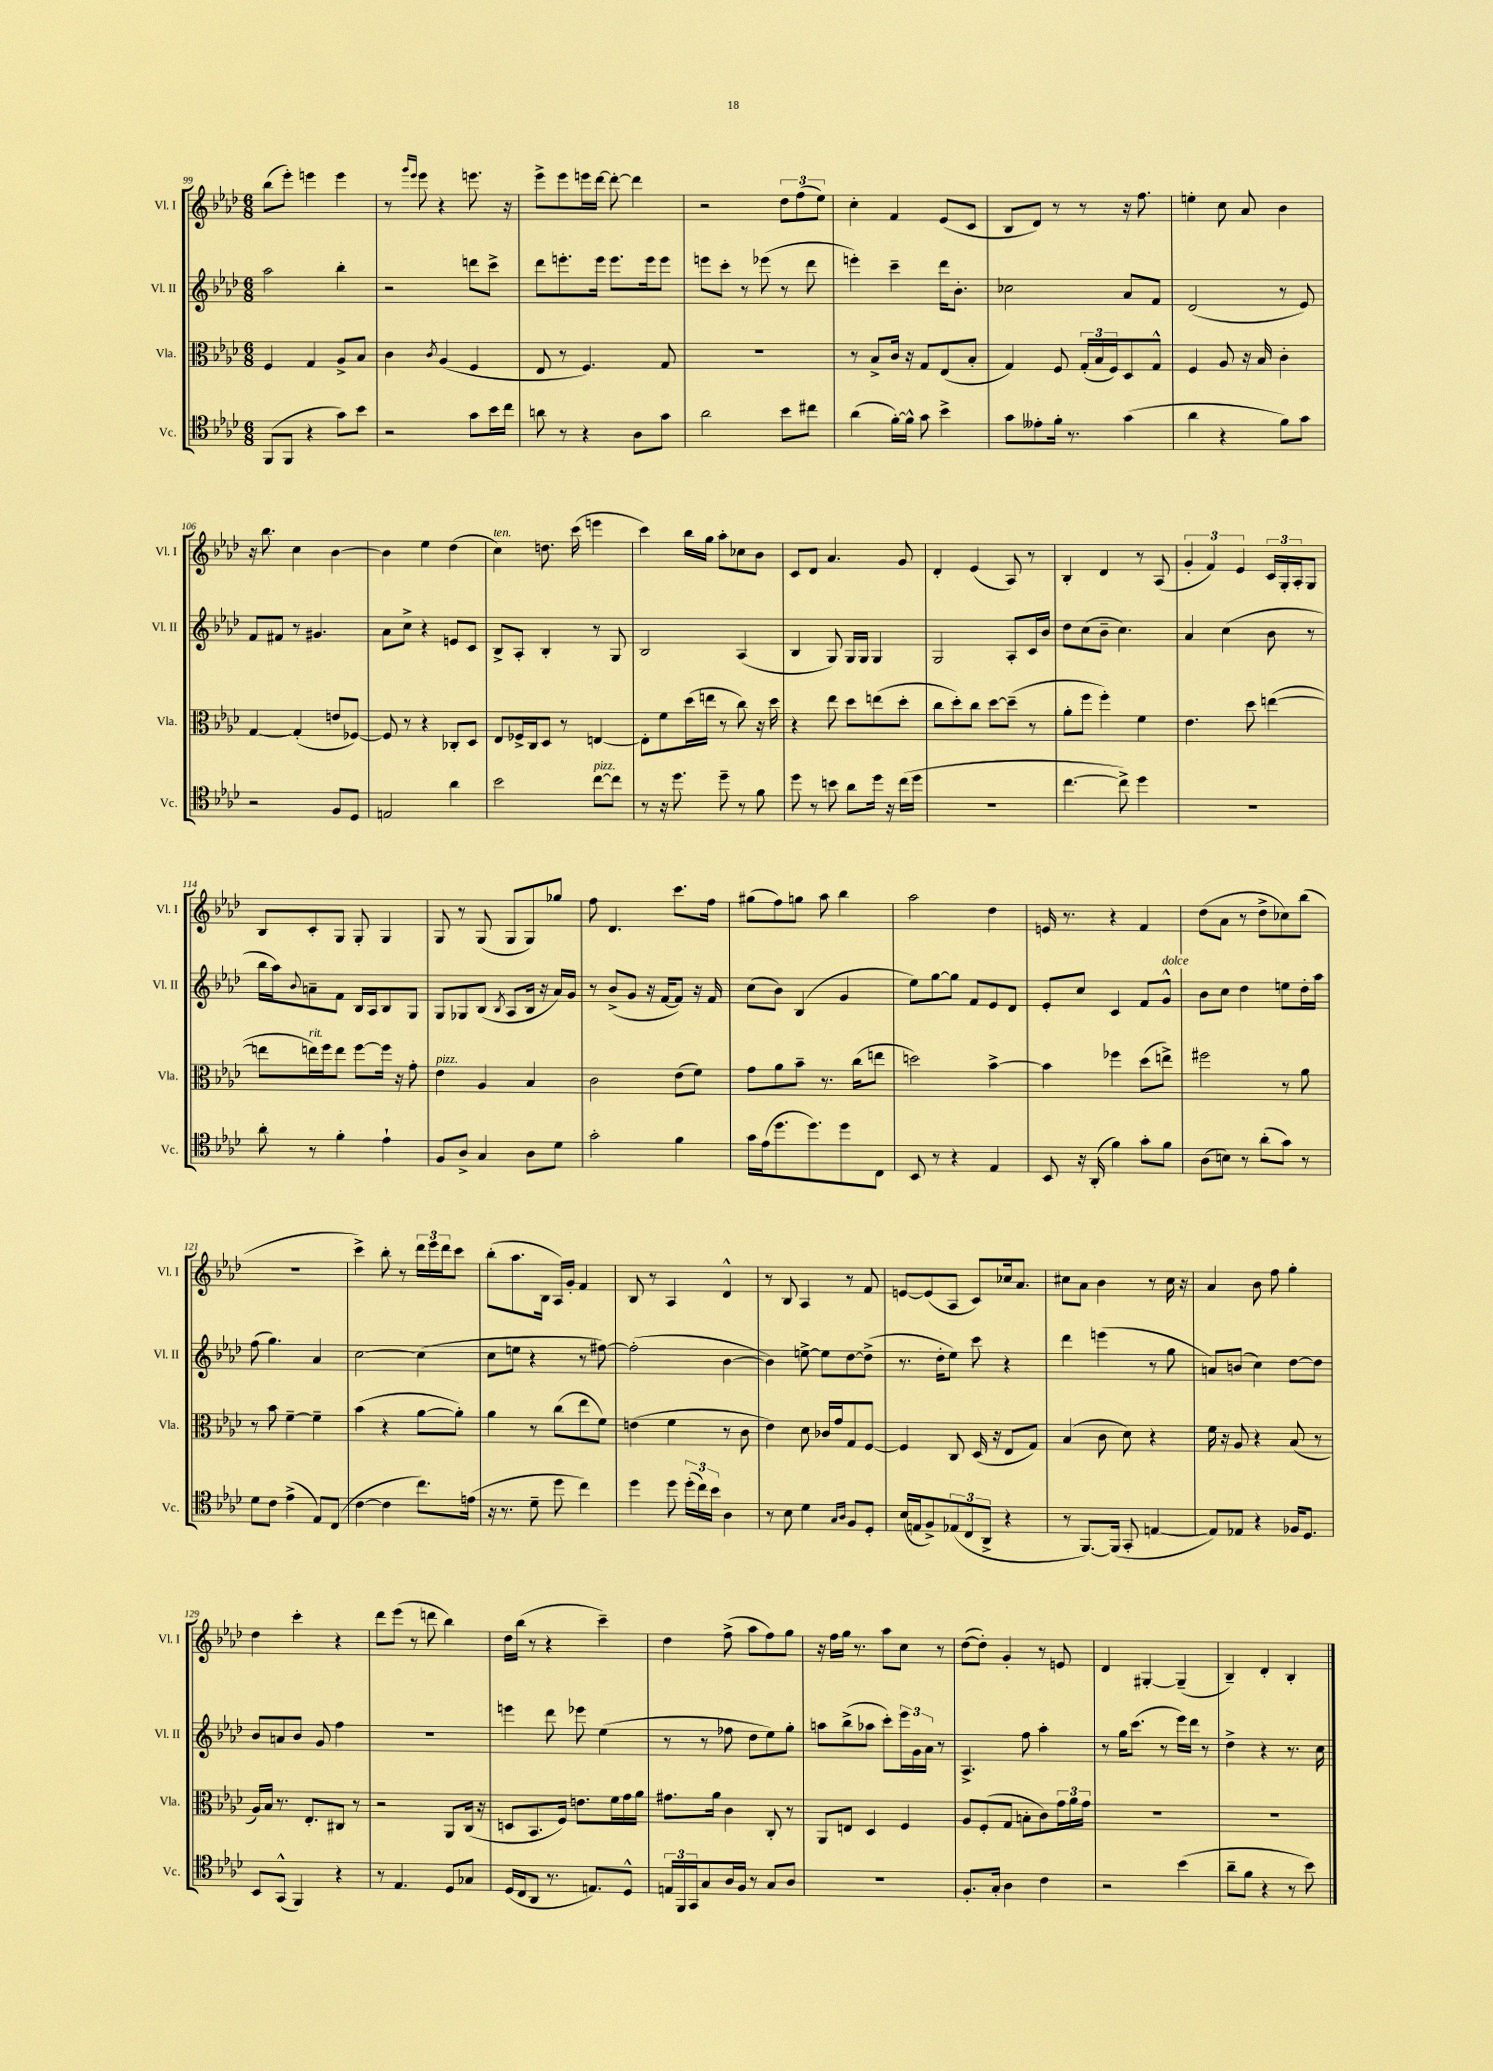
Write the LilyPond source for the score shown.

<<
\new StaffGroup <<
\new Staff = "s0" \with { instrumentName = "Vl. I" shortInstrumentName = "Vl. I" } {
    \clef treble \key aes \major \numericTimeSignature \time 6/8
    bes''8( ees'''8-.) e'''4 e'''4 |
    r8 \grace { g'''16 ees'''16 } ees'''8 r4 e'''8. r16 |
    ees'''8-> ees'''8 e'''16 des'''16~ des'''8~-. des'''4 |
    r2 \tuplet 3/2 { des''8 f''8( ees''8) } |
    c''4-. f'4 ees'8( c'8 |
    bes8 des'8) r8 r8 r16 f''8. |
    e''4-. c''8 aes'8 bes'4 |
    r16 bes''8. c''4 bes'4~ |
    bes'4 ees''4 des''4( |
    c''4^\markup { \italic "ten." }) d''8. c'''16( e'''4 |
    c'''4) bes''16 g''16 aes''8-. ces''8 bes'8 |
    c'8 des'8 aes'4. g'8 |
    des'4-. ees'4( aes8) r8 |
    bes4-. des'4 r8 aes8( |
    \tuplet 3/2 { g'4-. f'4) ees'4 } \tuplet 3/2 { c'16 g16-. aes16-. } g8 |
    bes8 c'8-. g8 g8-. g4 |
    g8 r8 g8( g8 g8) ges''8 |
    f''8 des'4. c'''8. f''16 |
    gis''8( f''8) g''8 aes''8 bes''4 |
    aes''2 des''4 |
    e'16 r8. r4 f'4 |
    des''8( aes'8 r8 des''8-> ces''8) bes''8( |
    R2. |
    c'''4->) bes''8-. r8 \tuplet 3/2 { des'''16 ees'''16 des'''16 } c'''8 |
    bes''8-.( aes''8. bes16 aes16) g'16-. f'4 |
    bes8 r8 aes4 des'4-^ |
    r8 bes8 aes4 r8 f'8 |
    e'8~ e'8( aes8 c'8) ces''16 aes'8. |
    cis''8 aes'8 bes'4 r8 cis''16 r16 |
    aes'4 bes'8 f''8 g''4-. |
    des''4 c'''4-. r4 |
    des'''8 ees'''8( r8 d'''8 bes''4) |
    des''16 bes''16( r8 r4 c'''4--) |
    des''4 f''8->( aes''8 f''8) g''8 |
    r16 f''16 g''16 r8. aes''8 c''8 r8 |
    des''8~( des''8-.) g'4-. r8 e'8 |
    des'4 gis4~-. gis4--( |
    bes4--) des'4-. bes4-. \bar "|." |
}
\new Staff = "s1" \with { instrumentName = "Vl. II" shortInstrumentName = "Vl. II" } {
    \clef treble \key aes \major \numericTimeSignature \time 6/8
    aes''2 bes''4-. |
    r2 d'''8 c'''8-> |
    des'''8 e'''8.-. e'''16 e'''8. e'''16 e'''8 |
    e'''8 c'''8-. r8 ees'''8( r8 des'''8 |
    e'''4-.) c'''4-- des'''16 bes'8.-. |
    ces''2 aes'8 f'8 |
    des'2( r8 ees'8) |
    f'8 fis'8 r8 gis'4. |
    aes'8 c''8-> r4 e'8 c'8 |
    bes8-> aes8-. bes4-. r8 g8 |
    bes2 aes4( |
    bes4 g8) g16 g16 g4 |
    g2 aes8-. c'16 bes'16 |
    des''8 c''8( bes'8-- c''4.) |
    aes'4 c''4( bes'8 r8 |
    bes''16 aes''16) \appoggiatura { bes'8 } a'8-- f'8 bes16 aes16 bes8 g8 |
    g8 ges8 bes8( \acciaccatura { bes8 } aes8 bes16 r16 aes'16) g'16 |
    r8 bes'8->( g'8 r16 f'16~ f'8) r16 f'16 |
    c''8( bes'8) bes4( g'4 |
    ees''8) g''8~ g''8 f'8 ees'8 des'8 |
    ees'8-. c''8 c'4 f'8 g'8-^^\markup { \italic "dolce" } |
    bes'8 c''8 des''4 e''8 des''16-. aes''16 |
    f''8( g''4.) aes'4 |
    c''2~ c''4( |
    c''8 e''8 r4 r8 fis''8~) |
    fis''2-.( bes'4~ |
    bes'4) e''8~-> e''8 des''8~ des''8->( |
    r8. des''16-. ees''8) c'''8 r4 |
    des'''4 e'''4( r8 g''8 |
    a'8) b'8( c''4) des''8~ des''8 |
    bes'8 a'8 bes'8 g'8 f''4 |
    R2. |
    e'''4 des'''8 ees'''8 ees''4( |
    r8 r8 fes''8 des''8 ees''8) g''8-. |
    a''8 bes''8->( aes''8 c'''8-.) \tuplet 3/2 { ees'''16 g'16 aes'16 } r8 |
    aes4.-> f''8 aes''4-. |
    r8 g''16 c'''8.( r8 ees'''16) des'''16 r8 |
    des''4-> r4 r8. c''16 \bar "|." |
}
\new Staff = "s2" \with { instrumentName = "Vla." shortInstrumentName = "Vla." } {
    \clef alto \key aes \major \numericTimeSignature \time 6/8
    f4 g4 aes8-> bes8 |
    c'4 \acciaccatura { c'8 } aes4( f4 |
    ees8 r8 f4.) g8 |
    R2. |
    r8 bes8-> c'16 r16 g8 ees8( bes8-. |
    g4) f8 \tuplet 3/2 { g16-.( bes16 f16) } des8 g8-^ |
    f4 aes8 r16 bes16 c'4-. |
    g4~ g4-.( e'8 fes8~) |
    fes8 r8 r4 ces8-. des8 |
    ees8 fes16-> c16 des8 r8 e4~ |
    e8-. f'8 des''16( e''16 r8 c''8) r16 des''16 |
    r4 ees''8 des''8 e''8( des''8-. |
    c''8 des''8-.) c''8 des''8~ des''8--( r8 |
    aes'8-. f''8 f''4-.) f'4 |
    ees'4. des''8 e''4~( |
    e''8 e''16^\markup { \italic "rit." }) f''16 e''8 f''8~ f''16 r16 g'8-. |
    ees'4^\markup { \italic "pizz." } aes4 bes4 |
    c'2 ees'8( f'8) |
    g'8 aes'8 bes'8-- r8. c''16( e''8 |
    d''2) bes'4~-> |
    bes'4 fes''4 des''8( e''8->) |
    fis''2 r8 aes'8 |
    r8 bes'8 f'4~-- f'4-- |
    bes'4( r4 aes'8~ aes'8-.) |
    aes'4 r8 c''8( ees''8 f'8) |
    e'4( f'4 r8 c'8 |
    ees'4) des'8 ces'16 g'16 g8 f8~ |
    f4 c8 des16( r16 ees8 g8) |
    bes4( c'8 des'8) r4 |
    f'16 r16 aes8 r4 bes8( r8 |
    aes16) bes16 r8. ees8.-. cis8 r8 |
    r2 aes,8 c16( r16 |
    d8 bes,8. f16) e'8. f'16 g'16 aes'16 |
    gis'8. aes'16 c'4 c8-. r8 |
    aes,8 e8 des4 f4 |
    aes8 f8-.( g8 b8-. c'8) \tuplet 3/2 { g'16 aes'16 g'16 } |
    R2. |
    R2. \bar "|." |
}
\new Staff = "s3" \with { instrumentName = "Vc." shortInstrumentName = "Vc." } {
    \clef tenor \key aes \major \numericTimeSignature \time 6/8
    f,8( f,8 r4 g'8) bes'8 |
    r2 g'8 bes'16 c''16 |
    a'8 r8 r4 aes8 g'8 |
    aes'2 bes'8 cis''8 |
    aes'4( f'16~-.) f'16-^ g'8 bes'4-> |
    g'8 eeses'8-. f'16-. r8. g'4( |
    aes'4 r4 f'8) g'8 |
    r2 f8 des8 |
    e2 aes'4 |
    bes'2 c''8~^\markup { \italic "pizz." } c''8 |
    r8 r16 des''8. des''8-- r8 f'8 |
    des''8 r8 b'8 aes'8 des''16 r16 c''16( des''16 |
    R2. |
    c''4.~ c''8->) des''4 |
    R2. |
    aes'8-. r8 f'4-. ees'4-! |
    f8 aes8-> g4 aes8 des'8 |
    g'2-. f'4 |
    g'16 ees'16( des''8. des''8.) des''8 c8 |
    bes,8 r8 r4 ees4 |
    bes,8 r16 aes,16-.( f'4) g'8-. f'8 |
    aes8( b8) r8 aes'8-.( g'8) r8 |
    des'8 c'8 ees'4->( ees8) c8( |
    c'4~ c'4 c''8.) e'16( |
    r16 r8. des'8-- des''8 c''4) |
    des''4 des''8 \tuplet 3/2 { des''16-.( c''16) bes'16 } aes4 |
    r8 bes8 des'4 \grace { g16 aes16 } f8 des8-. |
    bes16( e16 f8->) \tuplet 3/2 { ees8( c8 aes,8-> } r4 |
    r8 f,8.~) f,16( g,8-. e4~ |
    e8) ees8 r4 fes16 des8. |
    bes,8 g,8-^( f,4) r4 |
    r8 ees4. des8 ges8 |
    des16( c16 aes,8 r8. e8.) des8-^ |
    \tuplet 3/2 { e16 f,16 g,16 } g8 aes16 f16 r8 g8 aes8 |
    R2. |
    f8.-. g16-. aes4 c'4 |
    r2 bes'4( |
    aes'8-- f'8 r4 r8 bes'8) \bar "|." |
}
>>
>>
\layout { \context { \Score currentBarNumber = #99 } }
